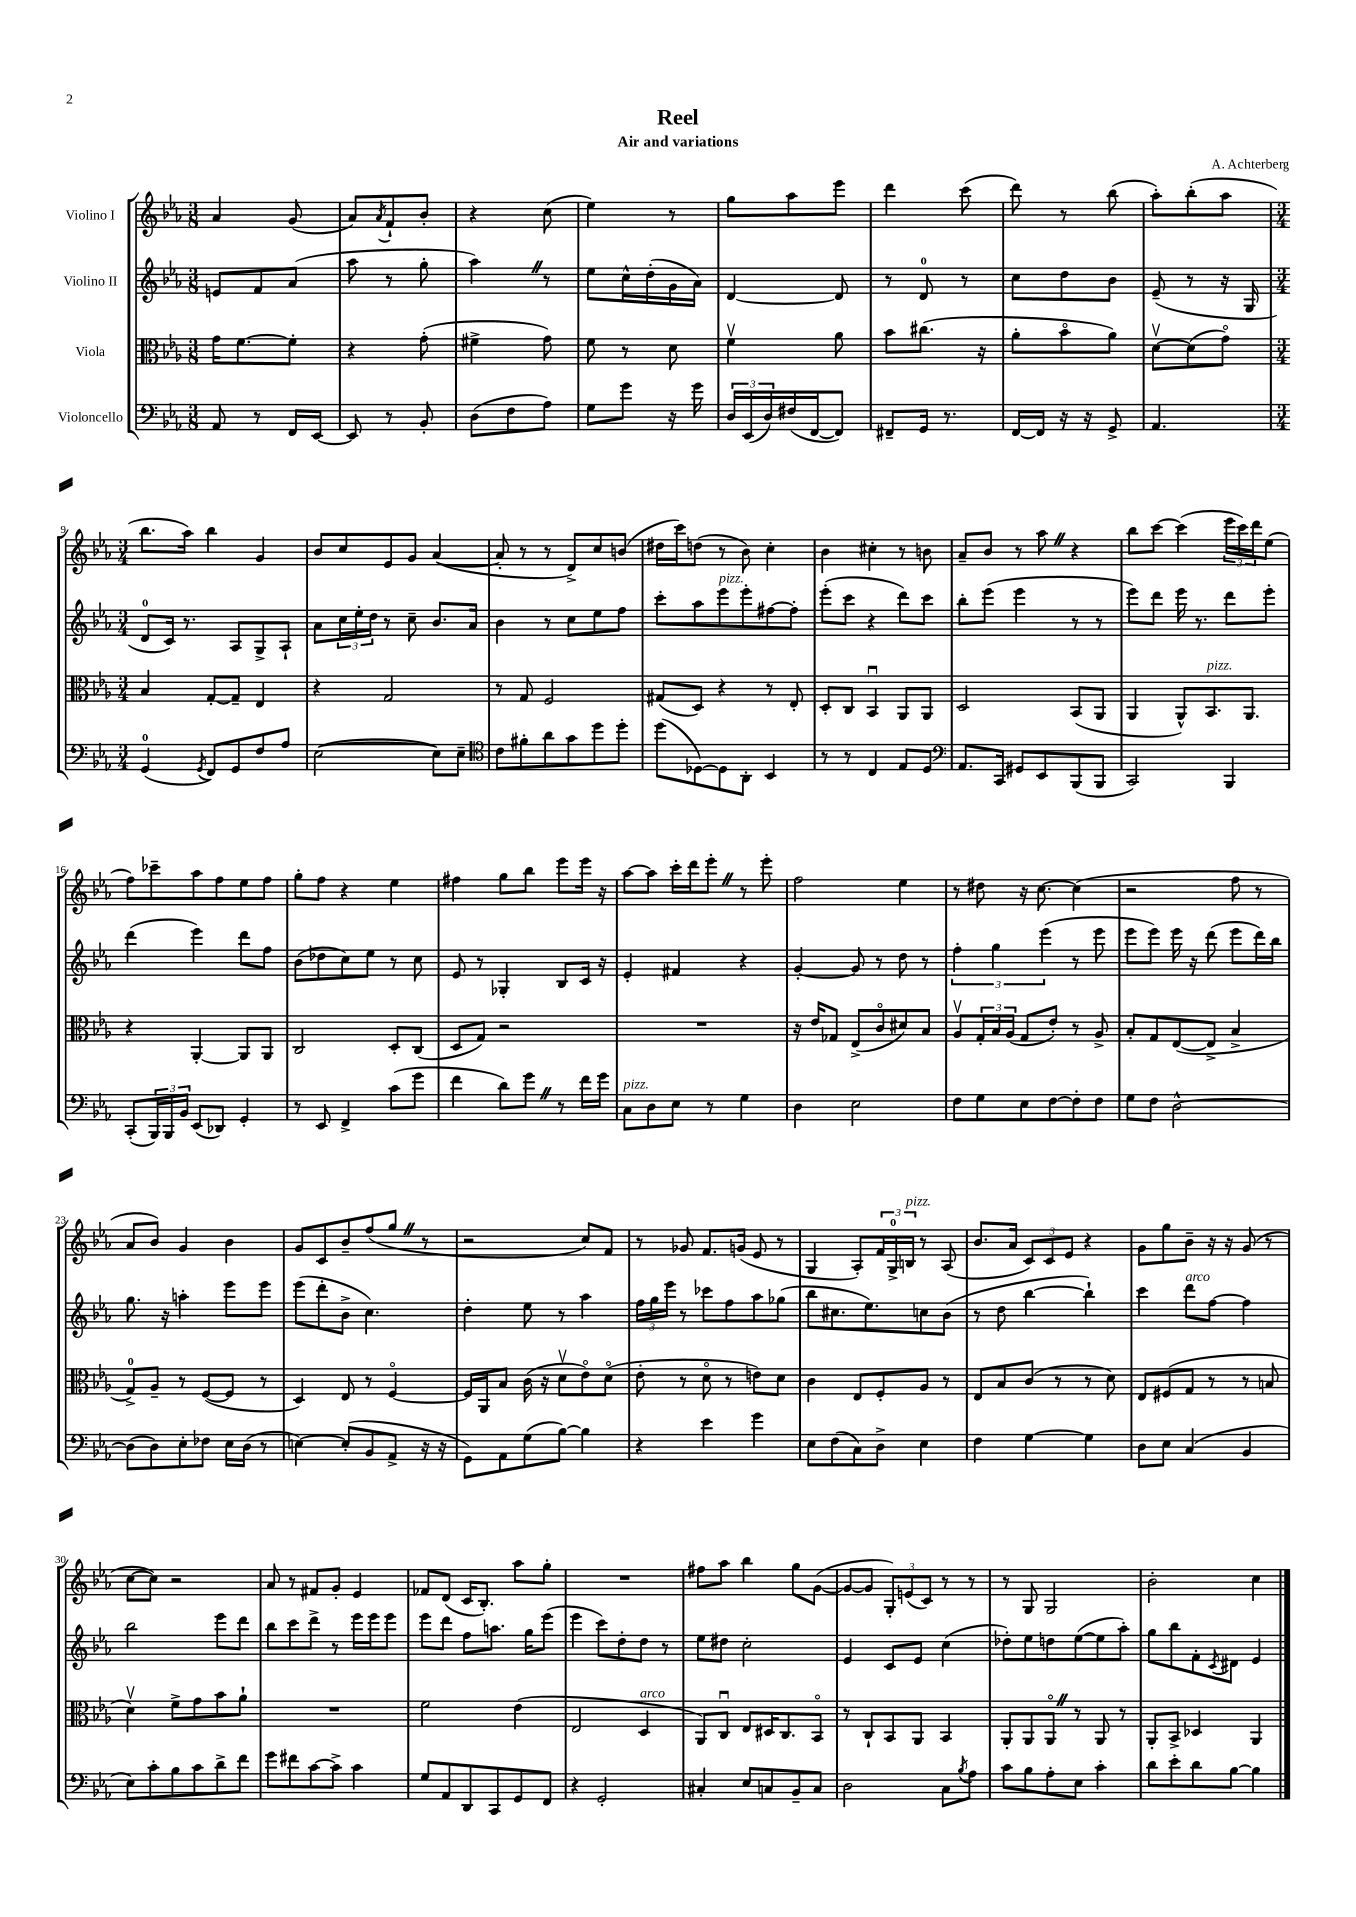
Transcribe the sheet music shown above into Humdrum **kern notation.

**kern	**kern	**kern	**kern
*staff4	*staff3	*staff2	*staff1
*clefF4	*clefC3	*clefG2	*clefG2
*k[b-e-a-]	*k[b-e-a-]	*k[b-e-a-]	*k[b-e-a-]
*M3/8	*M3/8	*M3/8	*M3/8
8AA-	16g	8e	4a-
.	[8.f	.	.
8r	.	8f	.
16FF	8f']	(8a-	(8g
[16EE-	.	.	.
=	=	=	=
8EE-]	4r	8aa-	8a-)
.	.	.	8qa-
8r	.	8r	8f`
8BB-'	(8g'	8gg'	8b-'
=	=	=	=
(8D	4f#^	4aa-)	4r
8F	.	.	.
8A-)	8g)	8r	(8cc
=	=	=	=
8G	8f	8ee-	4ee-)
8g	8r	16cc^^	.
.	.	(16dd'	.
16r	8d	16g	8r
16g	.	16a-)	.
=	=	=	=
24D	4fv	[4d	8gg
(24EE-	.	.	.
24D)	.	.	.
(16F#	.	.	8aa-
[16FF	.	.	.
8FF])	8a-	8d]	8eee-
=	=	=	=
8FF#~	8b-	8r	4ddd
16GG	(8.cc#	8d	.
8.r	.	.	.
.	.	8r	(8ccc
.	16r	.	.
=	=	=	=
[16FF	8a-'	8cc	8ddd)
16FF]	.	.	.
16r	8b-o	8dd	8r
16r	.	.	.
8GG^	8a-)	8b-	(8bb-
=	=	=	=
4.AA-	[8dv	(8e-~	8aa-')
.	(8d]	8r	(8bb-'
.	8go)	16r	8aa-
.	.	16G	.
=	=	=	=
*M3/4	*M3/4	*M3/4	*M3/4
(4GG	4B-	8d	8.bb-
.	.	16c)	.
.	.	8.r	16aa-)
8qGG	.	.	.
8FF)	[8G'	.	4bb-
8GG	8G~]	8A-	.
8F	4E-	8G^	4g
8A-	.	8A-`	.
=	=	=	=
([2E-	4r	8a-	8b-
.	.	24cc	8cc
.	.	24ee-'	.
.	.	24dd	.
.	2G	8r	8e-
.	.	8cc~	8g
8E-])	.	8.b-	([4a-
8E-~	.	.	.
.	.	16a-	.
=	=	=	=
*clefC4	*	*	*
8c	8r	4b-	8a-']
8f#'	8G	.	8r
8a-	2F	8r	8r
8g	.	8cc	8d^)
8dd	.	8ee-	8cc
8dd'	.	8ff	(8b
=	=	=	=
(8dd	(8G#	8ccc'	16dd#
.	.	.	16ccc)
[8D-)	8D)	8aa-	(8dd
8D-]	4r	8eee-	8r
8AA-'	.	8eee-'	8b-)
4BB-	8r	[8ff#	4cc'
.	8E-'	8ff#']	.
=	=	=	=
8r	8D'	(8eee-'	4b-
8r	8C	8ccc	.
4C	4BB-u	4r	4cc#'
8E-	8AA-	8ddd)	8r
8D	8AA-	8ccc	8b
=	=	=	=
*clefF4	*	*	*
8.AA-	2D	8bb-'	8a-~
.	.	(8eee-	8b-
16CC	.	.	.
8GG#	.	4eee-	8r
8EE-	.	.	8aa-
(8BBB-	(8BB-	8r	4r
8BBB-	8AA-	8r	.
=	=	=	=
2CC)	4AA-	8eee-)	8bb-
.	.	8ddd	[8ccc
.	8AA-^^)	16eee-	(4ccc]
.	.	8.r	.
.	8.BB-	.	.
4BBB-	.	8ddd	24eee-
.	.	.	24ccc)
.	8.AA-	.	.
.	.	.	24ddd
.	.	8eee-'	(8ee-
=	=	=	=
(8CC'	4r	(4ddd	8ff)
24BBB-)	.	.	8ccc-~
24BBB-	.	.	.
24BB-	.	.	.
(8EE-	[4AA-'	4eee-)	8aa-
8DD-)	.	.	8ff
4GG'	8AA-]	8ddd	8ee-
.	8AA-	8ff	8ff
=	=	=	=
8r	2C	(8b-	8gg'
8EE-	.	8dd-	8ff
4FF^	.	8cc)	4r
.	.	8ee-	.
(8c	8D'	8r	4ee-
8g	(8C	8cc	.
=	=	=	=
4f	8D	8e-	4ff#
.	8G)	8r	.
8d)	2r	4G-'	8gg
8g	.	.	8bb-
8r	.	8B-	8eee-
16f	.	16c	16eee-
16g	.	16r	16r
=	=	=	=
8C	2.r	4e-'	[8aa-
8D	.	.	8aa-]
8E-	.	4f#	16ccc'
.	.	.	16ddd
8r	.	.	8eee-'
4G	.	4r	8r
.	.	.	8eee-'
=	=	=	=
4D	16r	[4g'	2ff
.	16e-	.	.
.	8G-	.	.
2E-	(8E-^	8g]	.
.	8co	8r	.
.	8d#)	8dd	4ee-
.	8B-	8r	.
=	=	=	=
8F	8A-v	6ff'	8r
8G	24G'	.	8dd#
.	24B-	6gg	.
.	(24A-	.	.
8E-	8G	.	16r
.	.	.	[8.cc
.	.	(6eee-	.
[8F	8e-')	.	.
8F']	8r	8r	(4cc]
8F	8A-^	8eee-	.
=	=	=	=
8G	8B-'	8eee-	2r
8F	8G	8eee-)	.
[2D^^	([8E-	16eee-	.
.	.	16r	.
.	8E-^]	(8ddd	.
.	4B-^	8eee-	8ff
.	.	16ddd)	8r
.	.	16bb-	.
=	=	=	=
(8D]	8G^)	8.gg	8a-
8D)	8A-~	.	8b-)
.	.	16r	.
8E-'	8r	4aa'	4g
8F-	([8F	.	.
16E-	8F]	8eee-	4b-
(16D	.	.	.
8r	8r	8eee-	.
=	=	=	=
[4E)	4D)	(8eee-	8g
.	.	8ddd'	8c
(8E']	8E-	8b-^	8b-~
8BB-	8r	4.cc)	(8ff
8AA-^	[4Fo	.	8gg
16r	.	.	8r
16r	.	.	.
=	=	=	=
8GG)	16F]	4dd'	2r
.	16AA-	.	.
8AA-	8B-	.	.
(8G	(16c	8ee-	.
.	16r	.	.
[8B-)	8dv	8r	.
4B-]	8e-o)	4aa-	8cc)
.	(8do	.	8f
=	=	=	=
4r	8e-'	24ff	8r
.	.	24gg	.
.	.	24eee-	.
.	8r	8r	8g-
4e-	8do	8ccc-	8.f
.	8r	8ff	.
.	.	.	(16g
4g	8e)	8aa-	8e-
.	8d	(8gg-	8r
=	=	=	=
8E-	4c	8bb-	4G
(8F	.	8.cc#	.
8C)	8E-	.	8A-')
.	.	8.ee-)	.
8D^	8F'	.	24f
.	.	.	24G^
.	.	.	24B
4E-	8A-	8cc	8r
.	8r	(8b-	(8A-
=	=	=	=
4F	8E-	8r	8.b-
.	8B-	8dd	.
.	.	.	16a-
[4G	(8c	[4bb-	12c)
.	.	.	12c
.	8r	.	.
.	.	.	12e-
4G]	8r	4bb-`])	4r
.	8d)	.	.
=	=	=	=
8D	8E-	4ccc	8g
8E-	(8F#	.	8gg
(4C	8G	8ddd	8b-~
.	8r	[8ff	16r
.	.	.	16r
4BB-	8r	4ff]	(8g
.	8B	.	8r
=	=	=	=
8E-)	4dv)	2bb-	[8cc
8c'	.	.	8cc])
8B-	8f^	.	2r
8c	8g	.	.
8d^	8b-	8eee-	.
8f	8a-`	8ddd	.
=	=	=	=
8g	2.r	8bb-	8a-
8f#	.	8ccc	8r
[8c	.	8ddd^	8f#
8c^]	.	8r	8g'
4c	.	16eee-	4e-
.	.	16eee-	.
.	.	8eee-	.
=	=	=	=
8G	2f	8eee-	8f-
8AA-	.	8ddd	(8d
8DD	.	8ff	16c
.	.	.	8.B-')
8CC	.	8.aa	.
8GG	(4e-	.	8aa-
.	.	16gg	.
8FF	.	(8eee-	8gg'
=	=	=	=
4r	2E-	4eee-	2.r
2GG'	.	8ccc)	.
.	.	8dd'	.
.	4D	8dd	.
.	.	8r	.
=	=	=	=
4C#'	8AA-)	8ee-	8ff#
.	8Cu	8dd#	8aa-
8E-	8E-	2cc'	4bb-
8C	16D#	.	.
.	8.C	.	.
8BB-~	.	.	8gg
8C	8BB-o	.	([8g
=	=	=	=
2D	8r	4e-	8g_
.	8C`	.	8g]
.	8BB-	8c	12G')
.	.	.	(12e
.	8AA-	8e-	.
.	.	.	12c)
8C	4BB-	(4cc	8r
8qB-	.	.	.
8A-	.	.	8r
=	=	=	=
8c	8AA-'	8dd-')	8r
8B-	8AA-	8ee-	8G
8A-'	8AA-o	8dd	2G
8E-	8r	([8ee-	.
4c'	8AA-	8ee-]	.
.	8r	8aa-')	.
=	=	=	=
8d	8AA-'	8gg	2b-'
8e-'	8BB-^	8bb-	.
8d	4D-	8f'	.
.	.	8qc	.
[8B-	.	8d#	.
4B-]	4AA-	4e-	4cc
==	==	==	==
*-	*-	*-	*-
